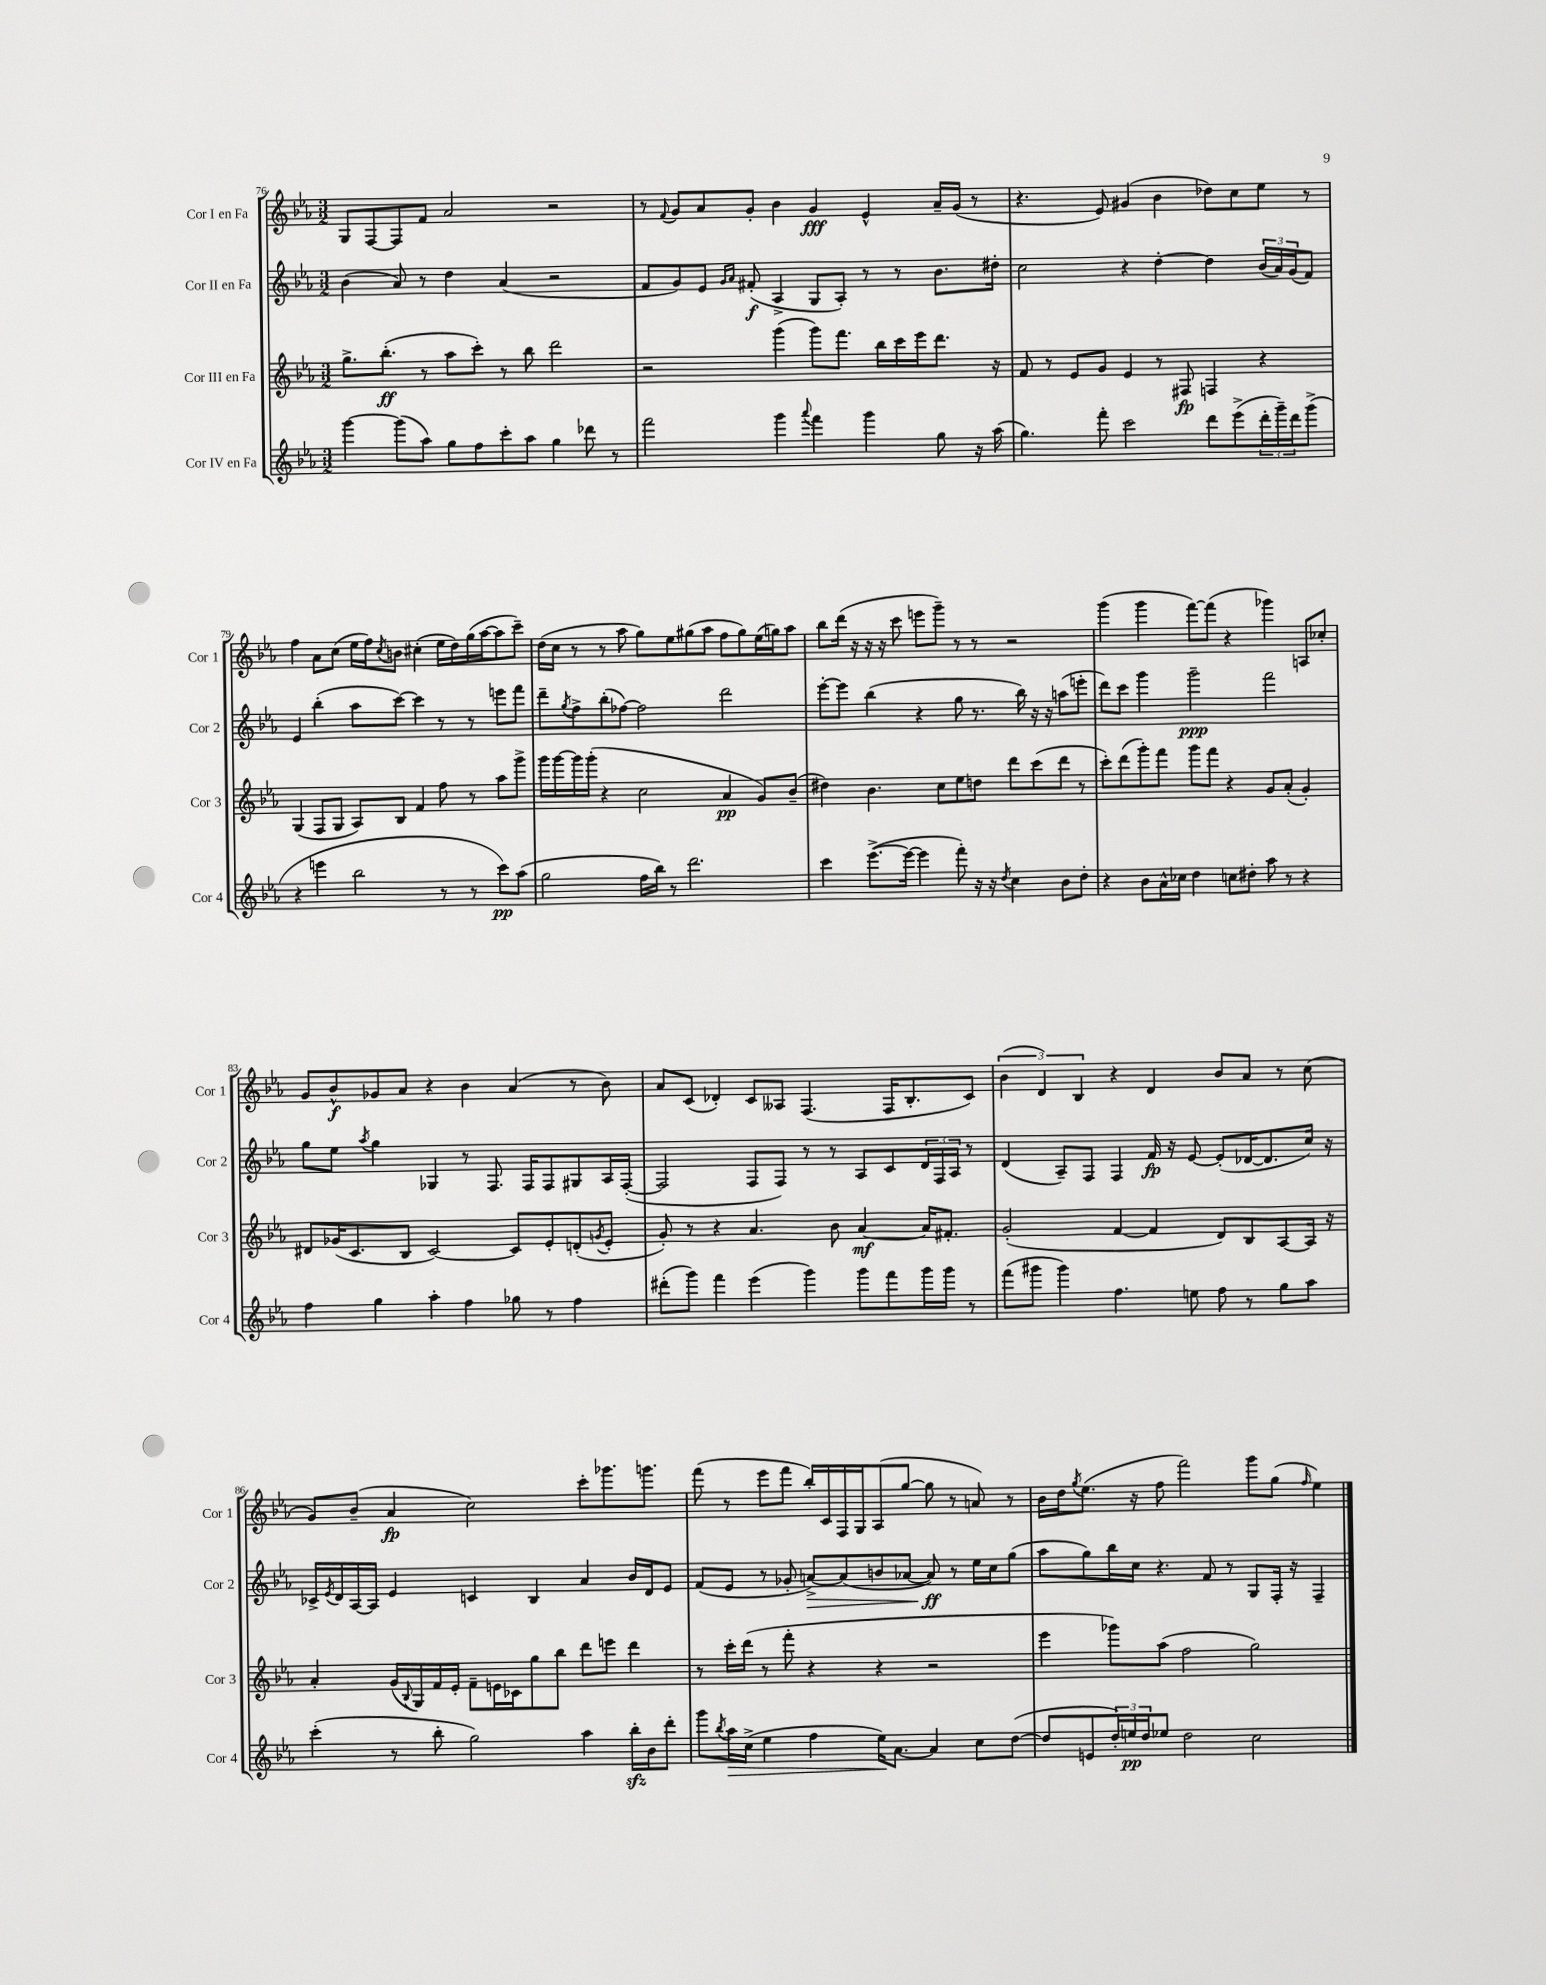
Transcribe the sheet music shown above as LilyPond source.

<<
\new StaffGroup <<
\new Staff = "s0" \with { instrumentName = "Cor I en Fa" shortInstrumentName = "Cor 1" } {
    \clef treble \key ees \major \numericTimeSignature \time 3/2
    g8 f8~ f8 f'8 aes'2 r2 |
    r8 \appoggiatura { f'8 } g'8 aes'8 g'8-. bes'4 g'4\fff ees'4-^ aes'16-- g'16( r8 |
    r4. ees'8) gis'4( bes'4 des''8) c''8 ees''8 r8 |
    f''4 aes'8 c''8( ees''16 f''16) \acciaccatura { c''8 } b'8 cis''4-.( ees''16 d''16) g''16( aes''16~ aes''8 c'''8--) |
    d''16( c''16 r8 r8 aes''8 g''8) ees''8 gis''8( aes''8 f''8 gis''8) ees''16( g''16) aes''8 |
    bes''8 d'''16( r16 r16 r16 c'''8 e'''8 g'''8--) r8 r8 r2 |
    g'''4( g'''4 f'''8~) f'''8( r4 ges'''4) a8 ces''8-. |
    g'8 bes'8-^\f ges'8 aes'8 r4 bes'4 aes'4( r8 bes'8) |
    aes'8 c'8( des'4-.) c'8 aeses8 f4.( f16 bes8.-. c'8) |
    \tuplet 3/2 { bes'4( d'4) bes4 } r4 d'4 bes'8 aes'8 r8 c''8( |
    g'8) bes'8--( aes'4\fp c''2) c'''8-. ges'''8. g'''8. |
    f'''8( r8 ees'''8 f'''8 bes''16-.) c'16 f16 g16 aes8( g''8~ g''8 r8 a'8) r8 |
    bes'16 d''16 \acciaccatura { g''8 } ees''8.( r16 f''8 f'''2) g'''8 g''8( \grace { f''16 } ees''4) \bar "|." |
}
\new Staff = "s1" \with { instrumentName = "Cor II en Fa" shortInstrumentName = "Cor 2" } {
    \clef treble \key ees \major \numericTimeSignature \time 3/2
    bes'4( aes'8) r8 d''4 aes'4( r2 |
    f'8 g'8) ees'8 \grace { g'16 aes'16 } fis'8-.\f( aes4-> g8 aes8-.) r8 r8 bes'8. dis''16-. |
    c''2 r4 d''4~-. d''4 \tuplet 3/2 { bes'16( aes'16) g'16( } f'8) |
    ees'4 bes''4-.( aes''8 c'''8~) c'''4 r8 r8 e'''8 f'''8 |
    d'''8-- \acciaccatura { g''8 } f''8-> bes''8-.( fes''8~) fes''2 d'''2 |
    ees'''8~-. ees'''8 bes''4( r4 g''8 r8. bes''16) r16 r16 a''8( e'''8-. |
    d'''8) c'''8 g'''4 g'''2--\ppp f'''2 |
    g''8 ees''8 \acciaccatura { aes''8 } g''4 ges4 r8 f8. f16 f8 gis8 aes16 f16~-.( |
    f2 f8 f8) r8 r8 aes8 c'8 \tuplet 3/2 { d'16 f16 aes16 } r8 |
    d'4( aes8--) f8 f4 f'16\fp r16 ees'8~ ees'8-.( des'16~ des'8. c''16) r16 |
    ces'16-> \acciaccatura { ees'8 } d'16 aes16~ aes16 ees'4 c'4 bes4 aes'4 bes'16 d'16 ees'8 |
    f'8( ees'8 r8 ges'8-. a'8~->\>) a'8( b'8 aes'8~ aes'8\ff\!) r8 ees''16 c''16 g''8( |
    aes''8 g''8) bes''16 c''16 r4. f'8 r8 g8 f16-. r16 f4-- \bar "|." |
}
\new Staff = "s2" \with { instrumentName = "Cor III en Fa" shortInstrumentName = "Cor 3" } {
    \clef treble \key ees \major \numericTimeSignature \time 3/2
    g''8.-> bes''8.-.\ff( r8 aes''8 c'''8-.) r8 bes''8 d'''2 |
    r2 g'''4( g'''8) f'''8. bes''16 c'''16 ees'''16 d'''8. r16 |
    f'8 r8 ees'8 g'8 ees'4 r8 fis8\fp f4 r4 |
    g4( f8 g8 aes8) bes8 f'4 f''8 r8 aes''8 g'''8-> |
    g'''16 g'''16~ g'''16 g'''16-.( r4 c''2 aes'4\pp g'8) bes'8--( |
    dis''4) bes'4. c''8 ees''8 d''8 d'''8 c'''8( d'''8 r8 |
    c'''8-.) d'''8( g'''8-.) f'''8 g'''8 f'''8 r4 g'8 aes'8-.( g'4-.) |
    dis'8 ges'16( c'8. bes8 c'2~) c'8 ees'8-. d'8-.( \acciaccatura { g'8 } ees'8-. |
    g'8-.) r8 r4 aes'4. bes'8 aes'4~\mf aes'16 fis'8.-. |
    g'2-.( f'4~ f'4 d'8) bes8 aes8~ aes16 r16 |
    aes'4-. g'16( \appoggiatura { bes8 } g16) f'16 ees'16-. f'8-- e'16 ces'16 g''8 bes''8 d'''8 e'''8 d'''4 |
    r8 c'''16-. d'''16( r8 f'''8-. r4 r4 r2 |
    ees'''4 ges'''8) aes''8( f''2 g''2) \bar "|." |
}
\new Staff = "s3" \with { instrumentName = "Cor IV en Fa" shortInstrumentName = "Cor 4" } {
    \clef treble \key ees \major \numericTimeSignature \time 3/2
    g'''4~ g'''8( aes''8) g''8 f''8 c'''8-. aes''8 g''4 des'''8 r8 |
    f'''2 g'''4 \appoggiatura { aes'''8 } f'''4 g'''4 g''8 r16 aes''16( |
    g''4.) f'''8-. c'''2 d'''8 ees'''8->( \tuplet 3/2 { d'''16-. g'''16--) d'''16 } g'''8->( |
    r4 e'''4 bes''2 r8 r8 c'''8\pp) aes''8( |
    g''2 f''16 bes''16) r8 d'''2. |
    c'''4 ees'''8.~->( ees'''16~ ees'''4 f'''8-.) r16 r16 \acciaccatura { d''8 } c''4 bes'8 d''8-. |
    r4 bes'8 aes'16-^ ces''16 d''4 c''8 dis''8-. aes''8 r8 r4 |
    f''4 g''4 aes''4-. f''4 ges''8 r8 f''4 |
    dis'''8-.( g'''8) f'''4 ees'''4( g'''4) g'''8 f'''8 g'''16 g'''16 r8 |
    f'''8( gis'''8 gis'''4) f''4. e''8 f''8 r8 g''8 aes''8 |
    c'''4-.( r8 bes''8-. g''2) aes''4 bes''16-.\sfz bes'16 d'''8-. |
    g'''8 \acciaccatura { bes''8 } aes''16\> c''16->( ees''4 f''4 ees''16\!) aes'8.~ aes'4 c''8 d''8~( |
    d''8 e'8 \tuplet 3/2 { d''16-.) e''16\pp d''16 } ees''8 d''2 c''2 \bar "|." |
}
>>
>>
\layout { \context { \Score currentBarNumber = #76 } }
